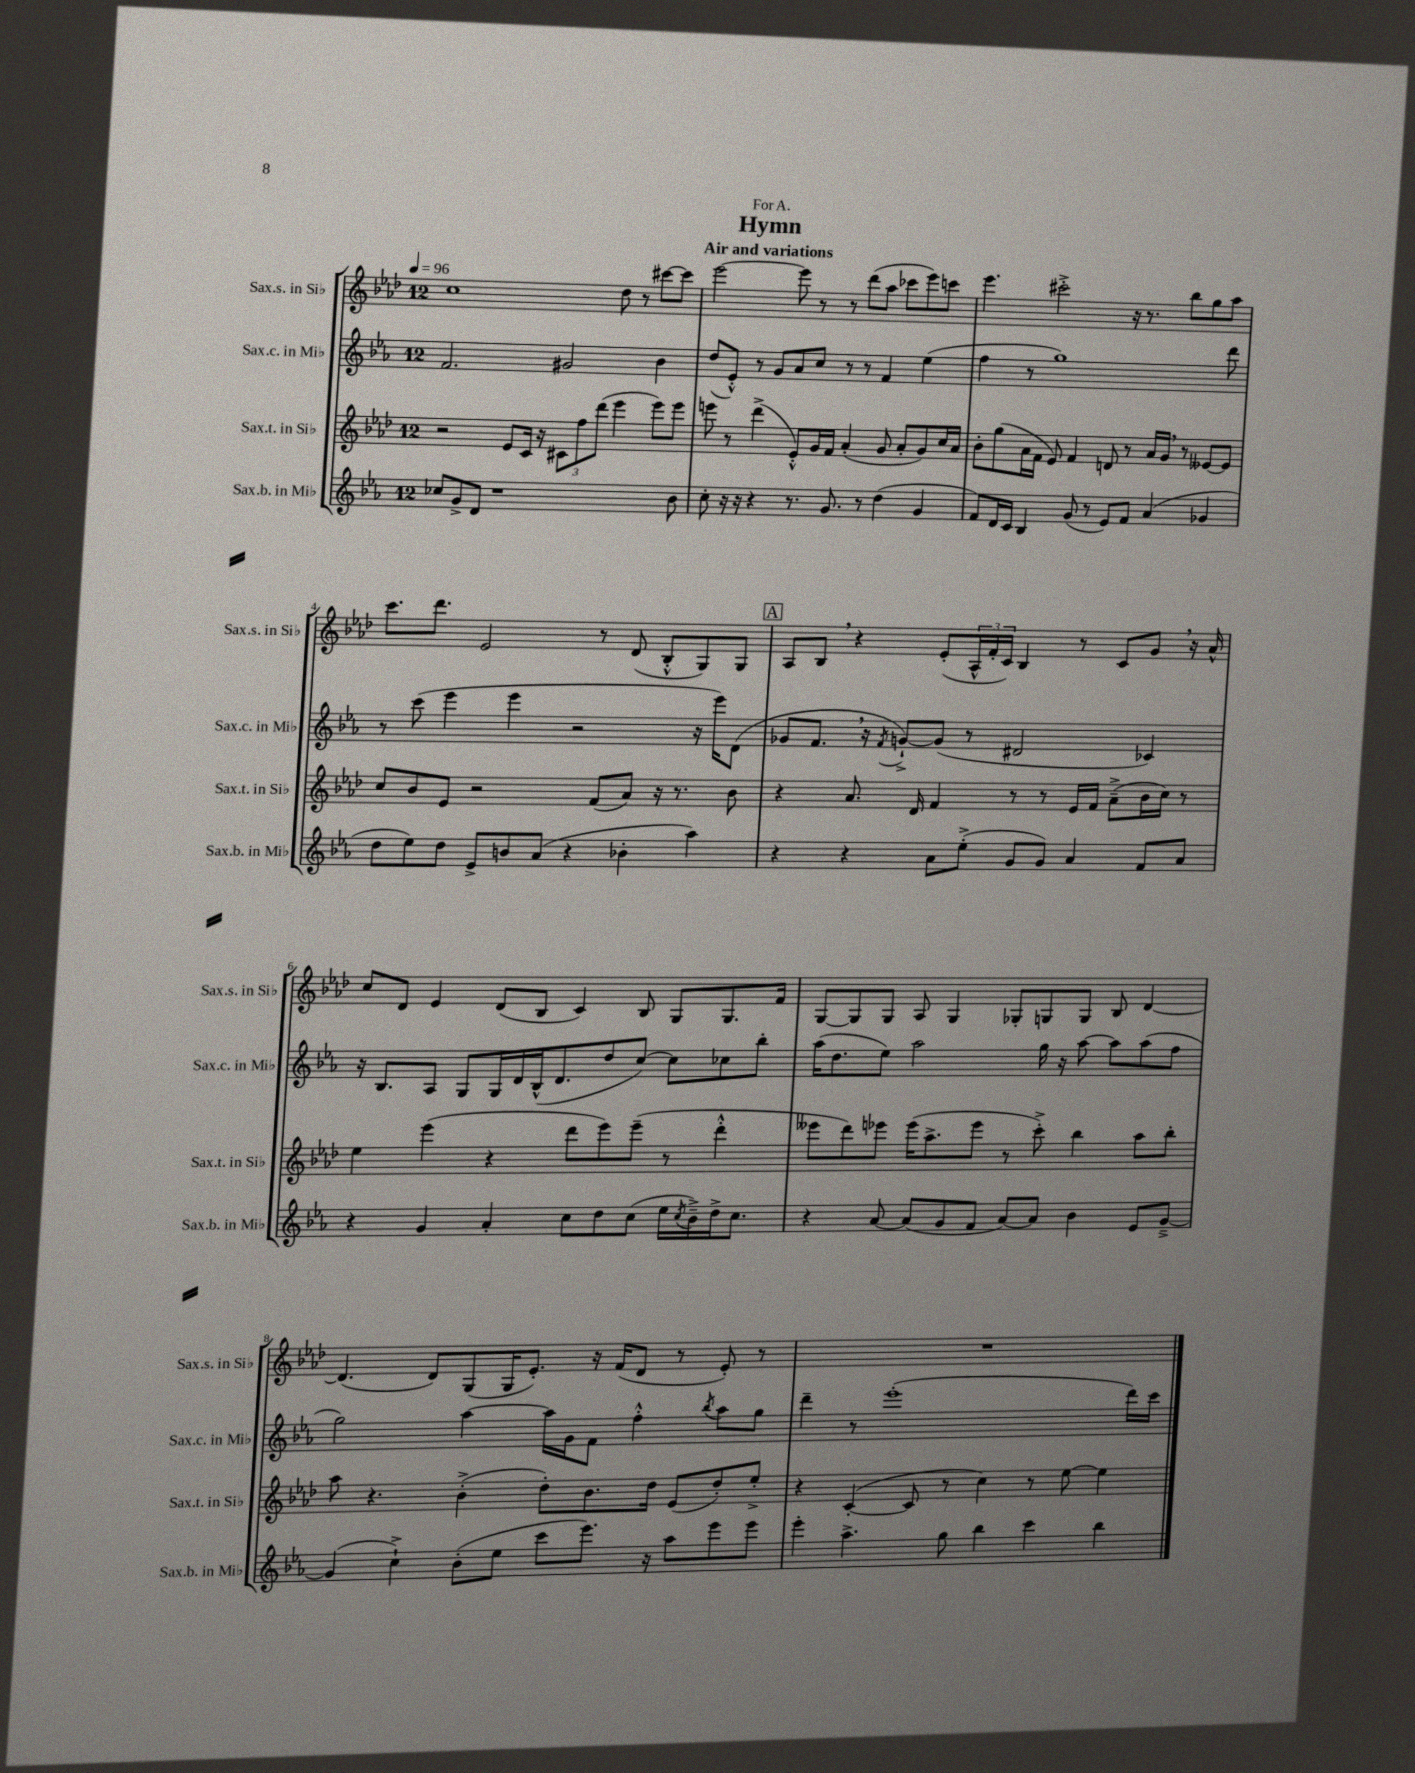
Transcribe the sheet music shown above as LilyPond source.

\header { title = "Hymn" subtitle = "Air and variations" dedication = "For A." }
<<
\new StaffGroup <<
\new Staff = "s0" \with { instrumentName = "Sax.s. in Sib" shortInstrumentName = "Sax.s. in Sib" } {
    \clef treble \key aes \major \once \override Staff.TimeSignature.style = #'single-digit \time 12/8 \tempo 4 = 96
    c''1 des''8 r8 cis'''8~ cis'''8 |
    ees'''2~ ees'''8 r8 r8 des'''8( aes''8 ces'''8 ees'''8) c'''8 |
    ees'''4. cis'''2-.-> r16 r8. bes''8 g''8 aes''8 |
    c'''8. des'''8. ees'2 r8 des'8( bes8-.-^ g8) g8 |
    \mark \markup { \box "A" } aes8 bes8 \breathe r4 ees'8-.( \tuplet 3/2 { aes16-^ f'16-. c'16) } bes4 r8 c'8 g'8 \breathe r16 aes'16-^ |
    c''8 des'8 ees'4 des'8( bes8 c'4) bes8 g8 g8. f'16 |
    g8~ g8 g8 aes8 g4 ges8-. g8 g8 bes8 des'4~ |
    des'4.( des'8) g8( g16 ees'8.-.) r16 f'16( des'8 r8 ees'8-.) r8 |
    R1. \bar "|." |
}
\new Staff = "s1" \with { instrumentName = "Sax.c. in Mib" shortInstrumentName = "Sax.c. in Mib" } {
    \clef treble \key ees \major \once \override Staff.TimeSignature.style = #'single-digit \time 12/8
    f'2. gis'2 bes'4 |
    d''8( ees'8-.-^) r8 g'8 aes'8 c''8 r8 r8 f'4 ees''4( |
    f''4 r8 g''1) d'''8 |
    r8 c'''8( ees'''4 ees'''4 r2 r16 ees'''16) d'8( |
    \mark \markup { \box "A" } ges'8 f'8. \breathe r16 \acciaccatura { f'8 } g'8~-!->) g'8( r8 dis'2 ces'4) |
    r16 bes8. aes8 g8 g16 d'16 bes16-^( d'8. d''8 c''8~) c''8 ces''8 bes''8-. |
    aes''16( d''8. ees''8) aes''2 g''16 r16 aes''8~ aes''8 aes''8( f''8 |
    g''2) aes''4~ aes''16 g'16 f'8 f''4-.-^ \acciaccatura { bes''8 } aes''8 g''8 |
    d'''4-- r8 ees'''1-.( d'''16) c'''16 \bar "|." |
}
\new Staff = "s2" \with { instrumentName = "Sax.t. in Sib" shortInstrumentName = "Sax.t. in Sib" } {
    \clef treble \key aes \major \once \override Staff.TimeSignature.style = #'single-digit \time 12/8
    r2 ees'8 c'16 r16 \tuplet 3/2 { cis'8 f''8 des'''8( } ees'''4 ees'''8) ees'''8 |
    e'''8 r8 des'''4->( ees'8-.-^) g'16 f'16 aes'4-.( g'8 aes'8-. g'8) c''16 aes'16 |
    bes'8-. g''8( aes'16 f'16 ees'8) f'4 d'8 r8 aes'16 g'16 \breathe r8 eeses'8~ eeses'8 |
    c''8 bes'8 ees'8 r2 f'8( aes'8) r16 r8. bes'8 |
    \mark \markup { \box "A" } r4 aes'8. des'16 f'4 r8 r8 ees'16 f'16 aes'8--->( bes'16 c''16) r8 |
    ees''4 ees'''4( r4 des'''8 ees'''8) ees'''8--( r8 des'''4-.-^ |
    eeses'''8 des'''8) ees'''8 ees'''16( aes''8.-> ees'''8 r8 c'''8-.->) bes''4 aes''8 bes''8-. |
    aes''8 r4. bes'4-.->( des''8-.) bes'8. des''16 ees'8( des''8-.) ees''8-.-> |
    r4 c'4~-.( c'8 r8 c''4) r8 ees''8~ ees''4 \bar "|." |
}
\new Staff = "s3" \with { instrumentName = "Sax.b. in Mib" shortInstrumentName = "Sax.b. in Mib" } {
    \clef treble \key ees \major \once \override Staff.TimeSignature.style = #'single-digit \time 12/8
    ces''8 g'8-> d'8 r1 bes'8 |
    c''8-. r16 r16 r4 r8. g'8. r8 d''4( g'4 |
    f'8) d'16 c'16 bes4 g'8( r8 ees'8) f'8 aes'4( ges'4 |
    d''8 ees''8) d''8 ees'8-> b'8 aes'8( r4 bes'4-. aes''4) |
    \mark \markup { \box "A" } r4 r4 aes'8 ees''8-.->( g'8 g'8) aes'4 f'8 aes'8 |
    r4 g'4 aes'4-. c''8 d''8 c''8( ees''16 \acciaccatura { c''8 } bes'16--->) d''16-> c''8. |
    r4 aes'8~ aes'8( g'8 f'8 aes'8~) aes'8 bes'4 ees'8 g'8~---> |
    g'4( c''4-!->) bes'8-.( ees''8 c'''8 ees'''8.) r16 aes''8 ees'''8 ees'''8 |
    ees'''4-. aes''4.-> g''8 bes''4 c'''4 bes''4 \bar "|." |
}
>>
>>
